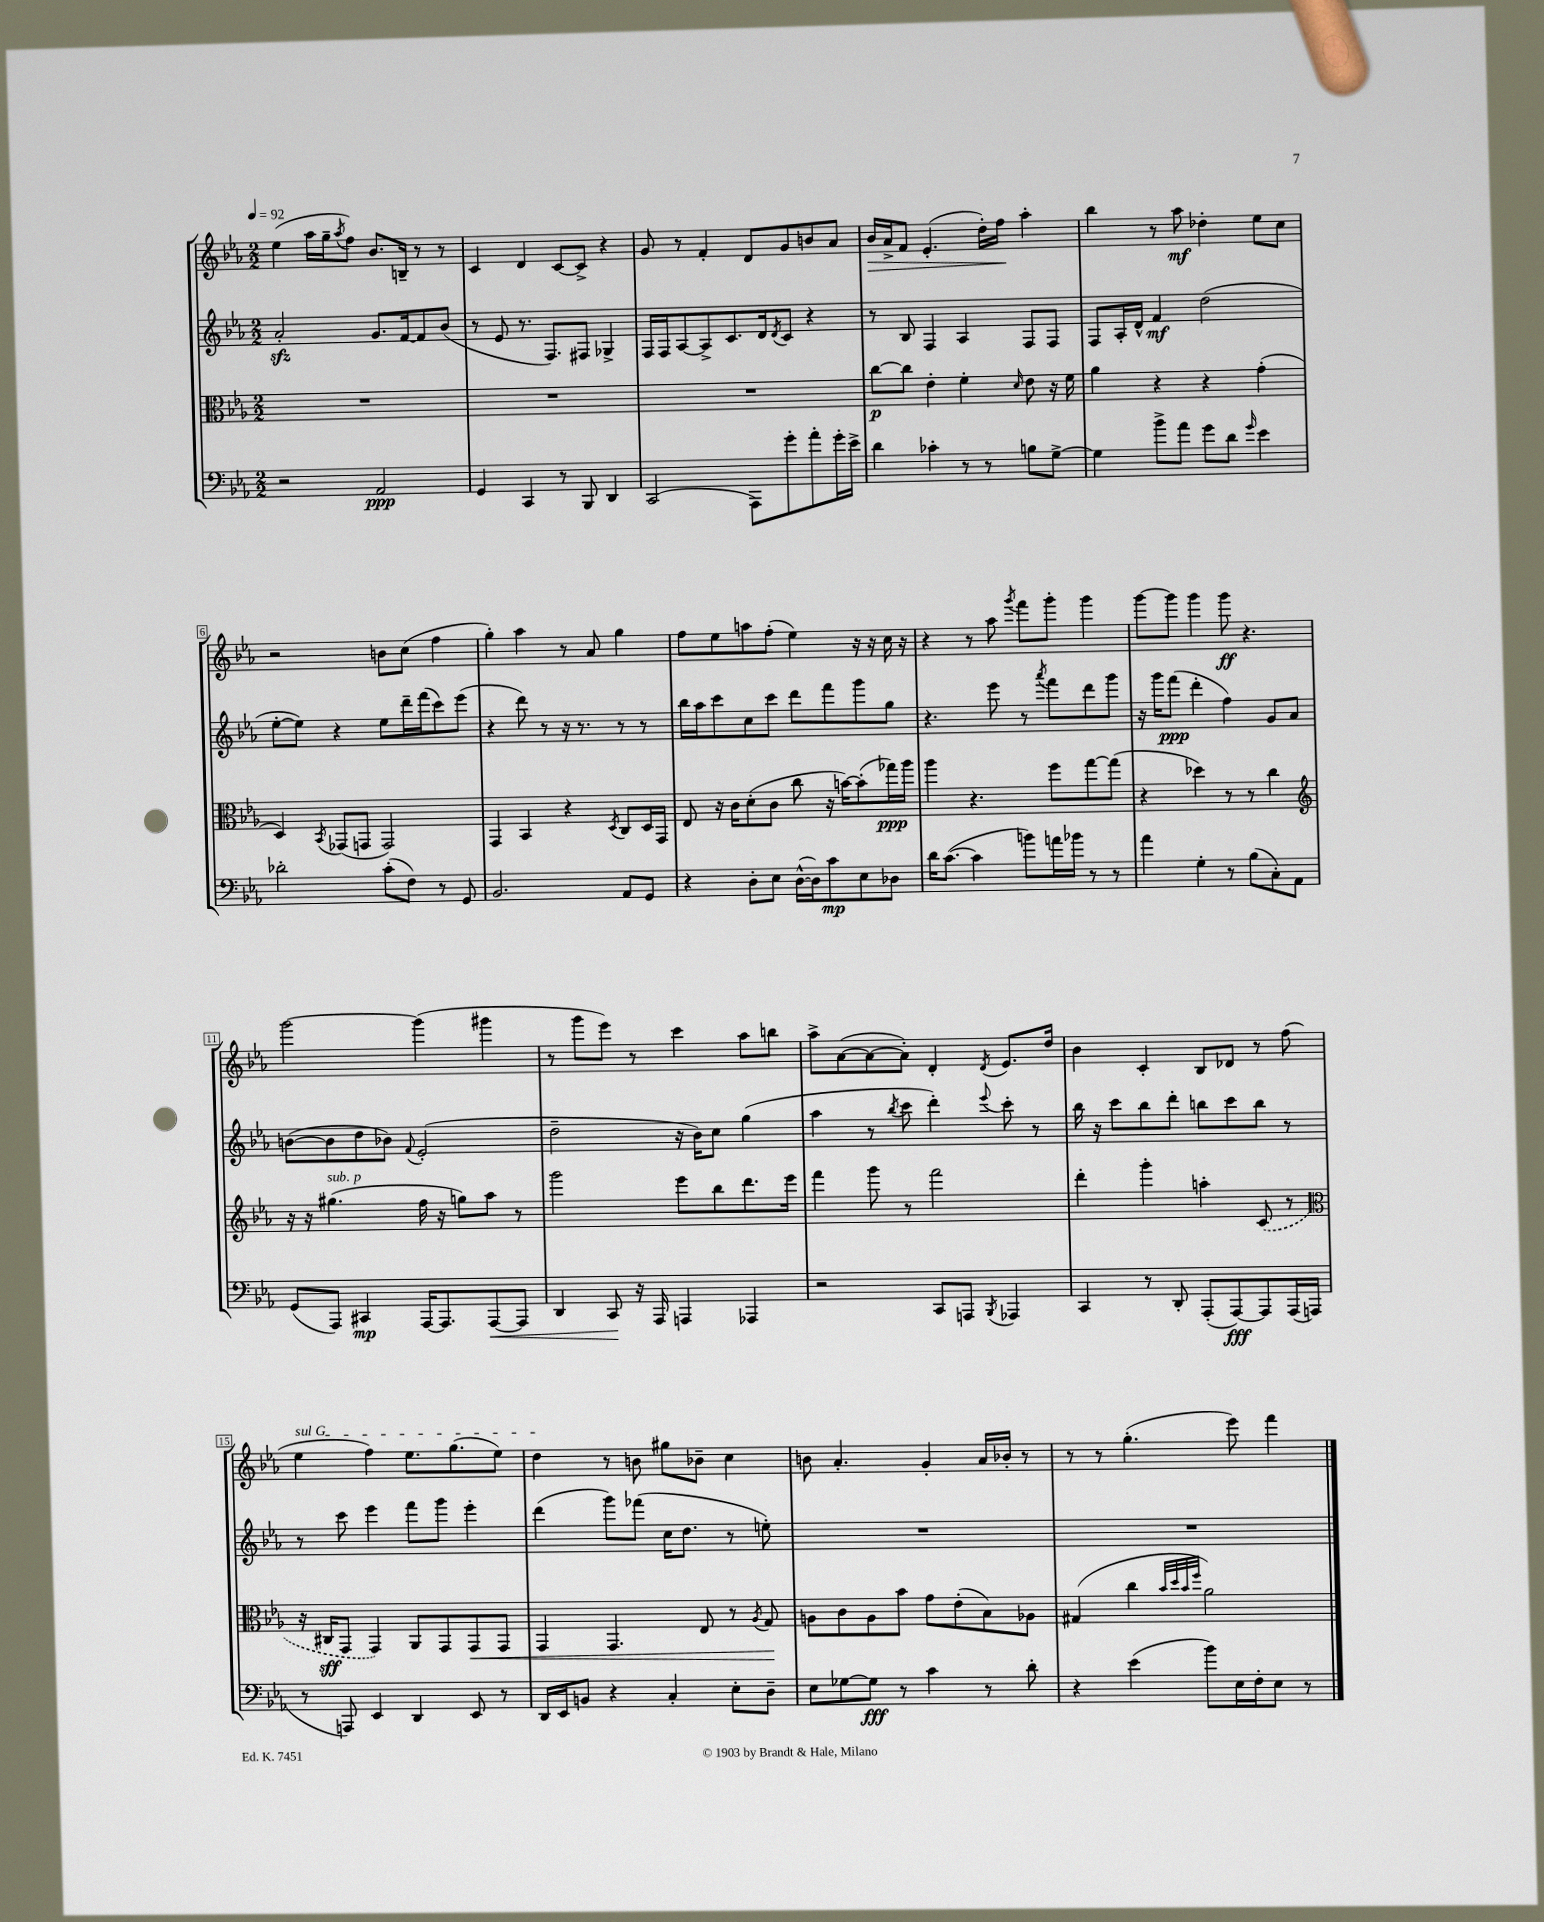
<<
\new StaffGroup <<
\new Staff = "s0" {
    \clef treble \key ees \major \numericTimeSignature \time 2/2 \tempo 4 = 92
    ees''4( aes''16 g''16-- \acciaccatura { aes''8 } f''8) bes'8. b16-- r8 r8 |
    c'4 d'4 c'8~ c'8-> r4 |
    g'8 r8 f'4-. d'8 g'8 b'8 aes'8 |
    bes'16\> aes'16-> f'8 ees'4.-.( d''16-.) f''16\! aes''4-. |
    bes''4 r8 aes''8\mf des''4-. ees''8 c''8 |
    r2 b'8 c''8( f''4 |
    g''4-.) aes''4 r8 aes'8 g''4 |
    f''8 ees''8 a''8 f''8-.( ees''4) r16 r16 c''16 r16 |
    r4 r8 aes''8 \acciaccatura { g'''8 } f'''8 g'''8-. g'''4 |
    g'''8~ g'''8 g'''4 g'''8\ff r4. |
    g'''2~ g'''4( gis'''4 |
    r8 g'''8 ees'''8) r8 c'''4 aes''8 b''8 |
    aes''8-> aes'8~( aes'8~ aes'8-.) d'4-. \acciaccatura { d'8 } ees'8. d''16 |
    bes'4 c'4-. bes8 des'8 r8 f''8( |
    \once \override TextSpanner.bound-details.left.text = \markup { \italic "sul G" } ees''4\startTextSpan f''4) ees''8. g''8.( ees''8) |
    d''4\stopTextSpan r8 b'8 gis''8 bes'8-- c''4 |
    b'8 aes'4.-. g'4-. aes'16 bes'16-. r8 |
    r8 r8 g''4.-.( ees'''8) f'''4 \bar "|." |
}
\new Staff = "s1" {
    \clef treble \key ees \major \numericTimeSignature \time 2/2
    aes'2-.\sfz g'8. f'16~ f'8 bes'8( |
    r8 ees'8 r8. f8.) fis8 ges4-> |
    f16 f16 aes8~ aes8-> c'8. d'16 \acciaccatura { d'8 } c'8 r4 |
    r8 bes8 f4 aes4 f8 f8 |
    f8 aes16-. d'16-^ f'4\mf d''2( |
    ees''8~-. ees''8) r4 ees''8 d'''16-- f'''16( c'''8) ees'''8( |
    r4 d'''8) r8 r16 r8. r8 r8 |
    bes''16 aes''16 c'''8 c''8 c'''8 d'''8 f'''8 g'''8 g''8 |
    r4. ees'''8 r8 \acciaccatura { aes'''8 } f'''8 d'''8 g'''8 |
    r16 g'''16 f'''8\ppp( d'''4-. f''4) g'8 aes'8 |
    b'8~( b'8 d''8 bes'8) \appoggiatura { f'8 } ees'2-.( |
    d''2-- r16 bes'16) c''8 g''4( |
    aes''4 r8 \acciaccatura { bes''8 } c'''8 d'''4-.) \appoggiatura { ees'''8 } c'''8-. r8 |
    bes''16 r16 c'''8 bes''8 d'''8-. b''8 c'''8 b''8 r8 |
    r8 c'''8 ees'''4 f'''8 g'''8 ees'''4-. |
    d'''4( g'''8) fes'''8( c''16 d''8. r8 e''8-.) |
    R1 |
    R1 \bar "|." |
}
\new Staff = "s2" {
    \clef alto \key ees \major \numericTimeSignature \time 2/2
    R1 |
    R1 |
    R1 |
    c''8~\p c''8 ees'4-. f'4-. \grace { d'16 } ees'8 r16 f'16 |
    aes'4 r4 r4 g'4-.( |
    d4) \acciaccatura { bes,8 } ges,8( g,8 g,2) |
    g,4 bes,4 r4 \acciaccatura { d8 } c8 d16 g,16 |
    ees8 r16 c'16 d'8-.( c'8 c''8 r16 b'16~) b'8-.( ges''16\ppp) aes''16 |
    aes''4 r4. f''8 g''8~ g''8( |
    r4 des''4) r8 r8 c''4 |
    \clef treble r16 r16 gis''4.^\markup { \italic "sub. p" }( f''16 r16 g''8) aes''8 r8 |
    g'''2 ees'''8 bes''8 d'''8. ees'''16 |
    f'''4 g'''8 r8 f'''2 |
    d'''4-. g'''4-. a''4-. \once \slurDashed c'8( r8 |
    \clef alto r16 cis16\sff g,8 g,4) aes,8 g,8 g,8\< g,8 |
    g,4 g,4. ees8 r8 \acciaccatura { aes8 } g8\! |
    a8 c'8 a8 bes'8 g'8 ees'8-.( bes8) aes8 |
    gis4( c''4 \grace { bes'32 d''32 bes'32 f''32 } aes'2) \bar "|." |
}
\new Staff = "s3" {
    \clef bass \key ees \major \numericTimeSignature \time 2/2
    r2 aes,2\ppp |
    g,4 c,4 r8 bes,,8 d,4 |
    c,2( aes,,8) g'8-. aes'8-. g'16-. ees'16-> |
    d'4 ces'4-. r8 r8 b8 g8~-> |
    g4 bes'8-> aes'8 g'8 d'8 \grace { g'16 } ees'4 |
    des'2-. c'8-.( f8) r8 g,8 |
    bes,2. aes,8 g,8 |
    r4 d8-. ees8 d16~-^( d16) c'8\mp ees8 des8 |
    d'16 c'8.~( c'4 b'8) a'16 bes'16 r8 r8 |
    aes'4 g4-. r8 bes8( c8-.) aes,8 |
    g,8( aes,,8) cis,4\mp aes,,16~ aes,,8. aes,,8~\< aes,,8 |
    d,4 c,8\! r16 aes,,16 a,,4 aes,,4 |
    r2 c,8 a,,8 \acciaccatura { bes,,8 } aes,,4 |
    c,4 r8 d,8-. aes,,8-.( aes,,8~\fff) aes,,8 aes,,16( a,,16 |
    r8 a,,8) ees,4 d,4 ees,8 r8 |
    d,16 ees,16 b,8 r4 c4-. ees8-. d8-- |
    ees8 ges8~ ges8\fff r8 c'4 r8 d'8-. |
    r4 ees'4( bes'8) ees16 f16-. ees8 r8 \bar "|." |
}
>>
>>
\layout { \context { \Score \override BarNumber.stencil = #(make-stencil-boxer 0.1 0.3 ly:text-interface::print) } }
